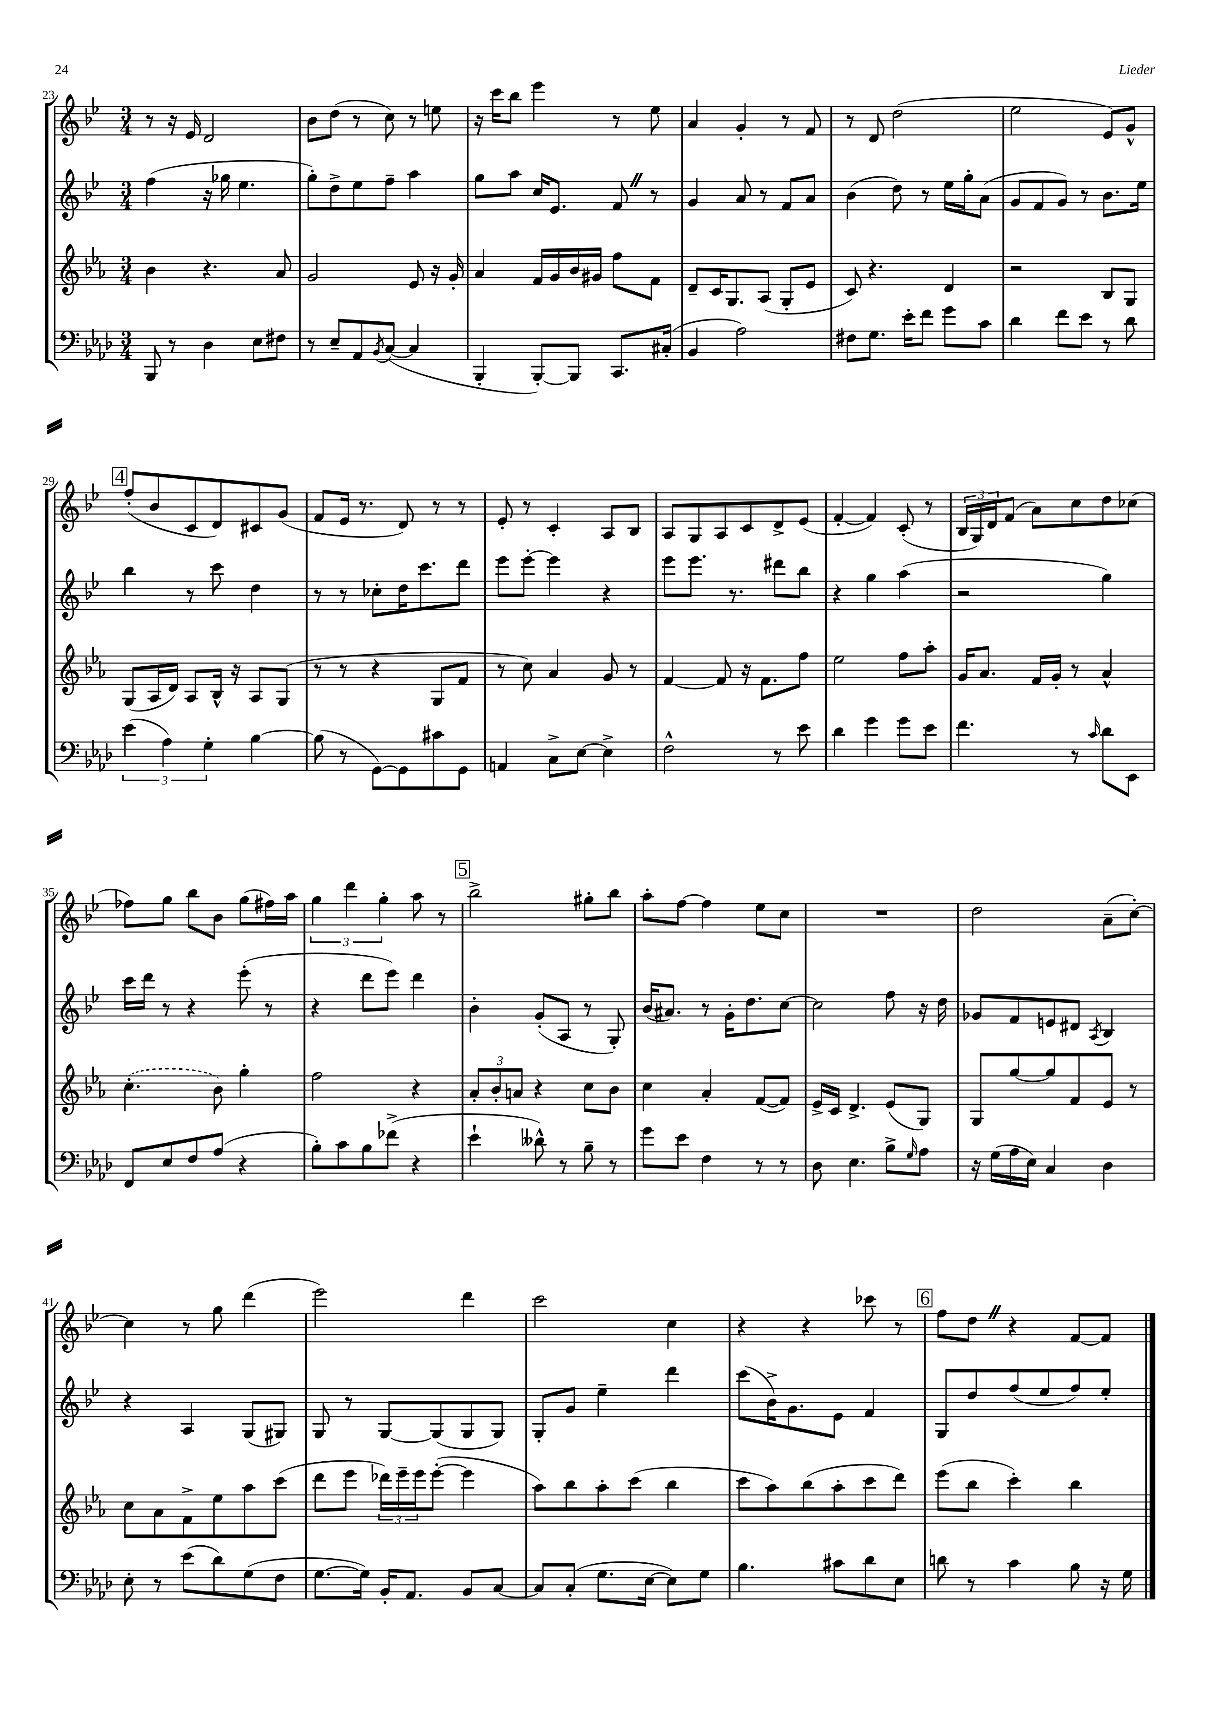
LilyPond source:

<<
\new StaffGroup <<
\new Staff = "s0" {
    \clef treble \key bes \major \numericTimeSignature \time 3/4
    r8 r16 ees'16 d'2 |
    bes'8 d''8( r8 c''8) r8 e''8 |
    r16 c'''16 bes''8 ees'''4 r8 ees''8 |
    a'4 g'4-. r8 f'8 |
    r8 d'8 d''2( |
    ees''2 ees'8) g'8-^ |
    \mark \markup { \box "4" } f''8-.( bes'8 c'8 d'8) cis'8 g'8( |
    f'8 ees'16 r8. d'8) r8 r8 |
    ees'8-. r8 c'4-. a8 bes8 |
    a8 g8 a8 c'8 d'8-> ees'8( |
    f'4~-. f'4) c'8-.( r8 |
    \tuplet 3/2 { bes16 g16) d'16 } f'8( a'8) c''8 d''8 ces''8( |
    fes''8) g''8 bes''8 bes'8 g''8( fis''16) a''16 |
    \tuplet 3/2 { g''4 d'''4 g''4-. } a''8 r8 |
    \mark \markup { \box "5" } bes''2-> gis''8-. bes''8 |
    a''8-. f''8~ f''4 ees''8 c''8 |
    R2. |
    d''2 a'8--( c''8~-.) |
    c''4 r8 g''8 d'''4( |
    ees'''2) d'''4 |
    c'''2 c''4 |
    r4 r4 ces'''8 r8 |
    \mark \markup { \box "6" } f''8 d''8 \once \override BreathingSign.text = \markup { \musicglyph "scripts.caesura.straight" } \breathe r4 f'8~ f'8 \bar "|." |
}
\new Staff = "s1" {
    \clef treble \key bes \major \numericTimeSignature \time 3/4
    f''4( r16 ges''16 ees''4. |
    g''8-.) d''8-> ees''8 f''8-- a''4 |
    g''8 a''8 c''16 ees'8. f'8 \once \override BreathingSign.text = \markup { \musicglyph "scripts.caesura.straight" } \breathe r8 |
    g'4 a'8 r8 f'8 a'8 |
    bes'4( d''8) r8 ees''16 g''16-. a'8( |
    g'8 f'8 g'8) r8 bes'8. ees''16 |
    \mark \markup { \box "4" } bes''4 r8 c'''8 d''4 |
    r8 r8 ces''8-. d''16 c'''8. d'''8 |
    ees'''8 ees'''8~-. ees'''4 r4 |
    ees'''8 ees'''8. r8. dis'''8 bes''8 |
    r4 g''4 a''4( |
    r2 g''4) |
    c'''16 d'''16 r8 r4 ees'''8-.( r8 |
    r4 d'''8 ees'''8) d'''4 |
    \mark \markup { \box "5" } bes'4-. g'8-.( a8 r8 g8-.) |
    bes'16( ais'8.) r8 g'16-. d''8. c''8~ |
    c''2 f''8 r16 d''16 |
    ges'8 f'8 e'8 dis'8 \acciaccatura { a8 } bes4 |
    r4 a4 g8( gis8) |
    g8 r8 g8~ g8( g8 g8) |
    g8-. g'8 ees''4-- d'''4 |
    c'''8( bes'16->) g'8. ees'8 f'4 |
    \mark \markup { \box "6" } g8 d''8 f''8( ees''8 f''8) ees''8-. \bar "|." |
}
\new Staff = "s2" {
    \clef treble \key ees \major \numericTimeSignature \time 3/4
    bes'4 r4. aes'8 |
    g'2 ees'8 r16 g'16-. |
    aes'4 f'16 g'16 bes'16 gis'16 f''8 f'8 |
    d'8-- c'16 g8. aes8( g8-. ees'8 |
    c'8) r4. d'4 |
    r2 bes8 g8 |
    \mark \markup { \box "4" } g8( aes16 d'16) aes8 bes16-^ r16 aes8 g8( |
    r8 r8 r4 g8 f'8 |
    r8 c''8) aes'4 g'8 r8 |
    f'4~ f'8 r16 f'8. f''8 |
    ees''2 f''8 aes''8-. |
    g'16 aes'8. f'16 g'16-. r8 aes'4-^ |
    \once \slurDashed c''4.-.( bes'8) g''4-. |
    f''2 r4 |
    \mark \markup { \box "5" } \tuplet 3/2 { aes'8-. bes'8-. a'8 } r4 c''8 bes'8 |
    c''4 aes'4-. f'8~( f'8) |
    ees'16-> c'16 d'4.-> ees'8( g8) |
    g8 g''8~ g''8 f'8 ees'8 r8 |
    c''8 aes'8 f'8-> ees''8 aes''8 c'''8( |
    d'''8 ees'''8 \tuplet 3/2 { des'''16) ees'''16-- ees'''16 } ees'''8~-.( ees'''4 |
    aes''8) bes''8 aes''8-. c'''8( bes''4 |
    c'''8 aes''8) bes''8( aes''8-. c'''8 d'''8) |
    \mark \markup { \box "6" } ees'''8( bes''8 c'''4-.) bes''4 \bar "|." |
}
\new Staff = "s3" {
    \clef bass \key aes \major \numericTimeSignature \time 3/4
    bes,,8 r8 des4 ees8 fis8 |
    r8 ees8-- aes,8 \acciaccatura { bes,8 } c8~( c4 |
    bes,,4-. bes,,8~-.) bes,,8 c,8. cis16-.( |
    bes,4 aes2) |
    fis8 g8. ees'16-. f'8 g'8 c'8 |
    des'4 f'8 ees'8 r8 des'8 |
    \mark \markup { \box "4" } \tuplet 3/2 { ees'4( aes4) g4-. } bes4~ |
    bes8( r8 g,8~) g,8 cis'8 g,8 |
    a,4 c8-> ees8~ ees4-> |
    f2-^ r8 ees'8 |
    des'4 g'4 g'8 ees'8 |
    f'4. r8 \grace { c'16 } des'8 ees,8 |
    f,8 ees8 f8 aes8( r4 |
    bes8-.) c'8 bes8 fes'8->( r4 |
    \mark \markup { \box "5" } ees'4-! deses'8-^) r8 bes8-- r8 |
    g'8 ees'8 f4 r8 r8 |
    des8 ees4. bes8-> \grace { g16 } aes8 |
    r16 g16( aes16 ees16) c4 des4 |
    ees8-. r8 ees'8( des'8) g8( f8 |
    g8.~ g16) bes,16-. aes,8. bes,8 c8~ |
    c8 c8-.( g8. ees16~ ees8) g8 |
    bes4. cis'8 des'8 ees8 |
    \mark \markup { \box "6" } d'8 r8 c'4 bes8 r16 g16 \bar "|." |
}
>>
>>
\layout { \context { \Score currentBarNumber = #23 } }
